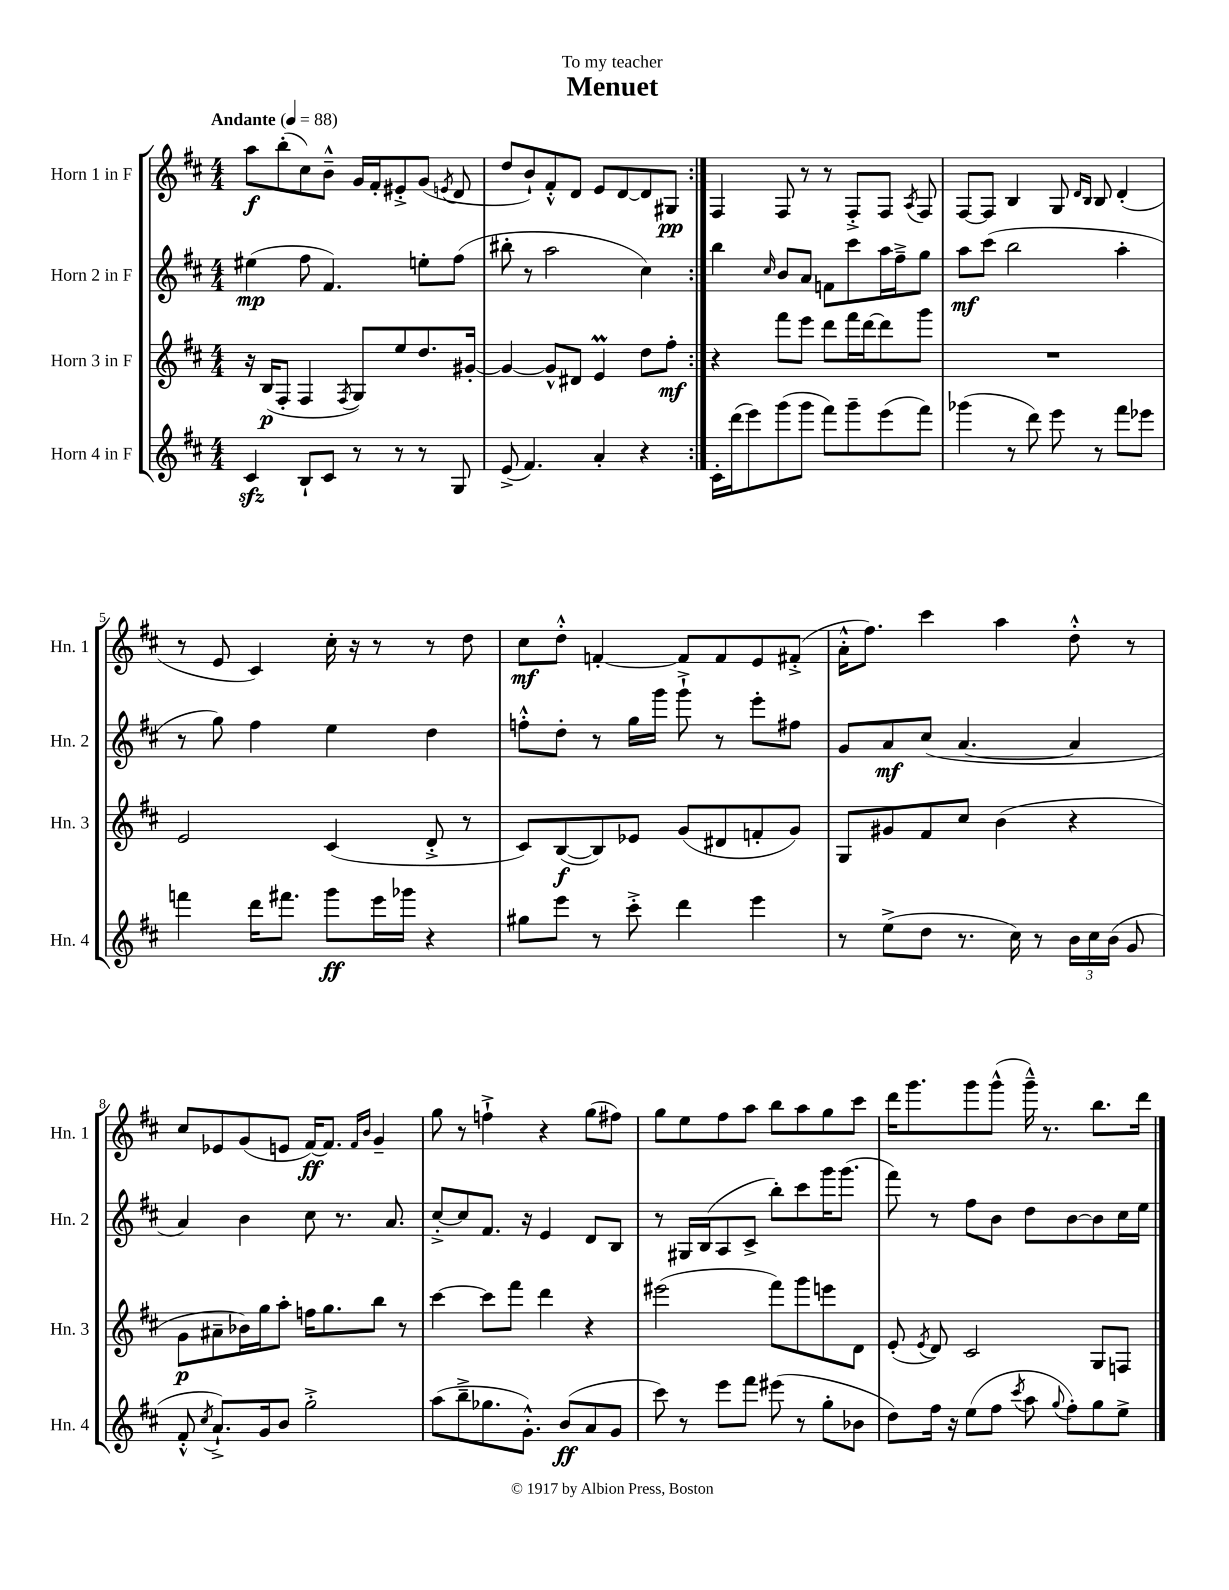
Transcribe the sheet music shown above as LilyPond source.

\header { title = "Menuet" dedication = "To my teacher" }
<<
\new StaffGroup <<
\new Staff = "s0" \with { instrumentName = "Horn 1 in F" shortInstrumentName = "Hn. 1" } {
    \clef treble \key d \major \numericTimeSignature \time 4/4 \tempo "Andante" 4 = 88
    \autoBeamOff \repeat volta 2 { a''8[\f b''8-.( cis''8) b'8]---^ g'16[ fis'16-. eis'8-.-> g'8]( \acciaccatura { e'8 } d'8 |
    d''8[ b'8-!) fis'8-.-^ d'8] e'8[ d'8~ d'8 gis8]\pp | }
    fis4 fis8 r8 r8 fis8[-.-> fis8] \acciaccatura { a8 } fis8 |
    fis8[~ fis8] b4 g8 \grace { d'16[ b16] } b8 d'4-.( |
    r8 e'8 cis'4) cis''16-. r16 r8 r8 d''8 |
    cis''8[\mf d''8]-.-^ f'4~-. f'8[ f'8 e'8 fis'8]-.->( |
    a'16[-.-^ fis''8.]) cis'''4 a''4 d''8-.-^ r8 |
    cis''8[ ees'8 g'8( e'8] fis'16[~\ff) fis'8.] \grace { fis'16[ b'16] } g'4-- |
    g''8 r8 f''4-!-> r4 g''8[( fis''8]) |
    g''8[ e''8 fis''8 a''8] b''8[ a''8 g''8 cis'''8] |
    d'''16[ g'''8. g'''8 g'''8]-^( g'''16---^) r8. b''8.[ d'''16] \bar "|." |
}
\new Staff = "s1" \with { instrumentName = "Horn 2 in F" shortInstrumentName = "Hn. 2" } {
    \clef treble \key d \major \numericTimeSignature \time 4/4
    \autoBeamOff \repeat volta 2 { eis''4\mp( fis''8 fis'4.) e''8[-. fis''8]( |
    bis''8-. r8 a''2 cis''4) | }
    b''4 \grace { cis''16 } b'8[ a'8] f'8[ cis'''8 a''16 fis''16---> g''8] |
    a''8[\mf cis'''8]( b''2 a''4-. |
    r8 g''8) fis''4 e''4 d''4 |
    f''8[-.-^ d''8]-. r8 g''16[ g'''16] g'''8-!-> r8 e'''8[-. fis''8] |
    g'8[ a'8\mf cis''8]( a'4.~ a'4 |
    a'4) b'4 cis''8 r8. a'8. |
    cis''8[~-.-> cis''8 fis'8.] r16 e'4 d'8[ b8] |
    r8 gis16[ b16( a8 cis'8]-> b''8[-.) cis'''8 g'''16 g'''8.]( |
    fis'''8) r8 fis''8[ b'8] d''8[ b'8~ b'8 cis''16 e''16] \bar "|." |
}
\new Staff = "s2" \with { instrumentName = "Horn 3 in F" shortInstrumentName = "Hn. 3" } {
    \clef treble \key d \major \numericTimeSignature \time 4/4
    \autoBeamOff \repeat volta 2 { r16 b16[\p( fis8]-. fis4 \acciaccatura { fis8 } g8[) e''8 d''8. gis'16]~-. |
    gis'4~ gis'8[-^ dis'8] e'4\prall d''8[ fis''8]-.\mf | }
    r4 fis'''8[ e'''8] d'''8[ fis'''16 d'''16~ d'''8 g'''8] |
    R1 |
    e'2 cis'4( d'8-.-> r8 |
    cis'8[) b8~\f( b8) ees'8] g'8[( dis'8 f'8-. g'8]) |
    g8[ gis'8 fis'8 cis''8] b'4( r4 |
    g'8[\p ais'8-- bes'16) g''16 a''8]-. f''16[ g''8. b''8] r8 |
    cis'''4~ cis'''8[ fis'''8] d'''4 r4 |
    eis'''2( fis'''8[) g'''8 e'''8 d'8] |
    e'8-.( \acciaccatura { e'8 } d'8) cis'2 g8[ f8] \bar "|." |
}
\new Staff = "s3" \with { instrumentName = "Horn 4 in F" shortInstrumentName = "Hn. 4" } {
    \clef treble \key d \major \numericTimeSignature \time 4/4
    \autoBeamOff \repeat volta 2 { cis'4\sfz b8[-! cis'8] r8 r8 r8 g8 |
    e'8->( fis'4.) a'4-. r4 | }
    cis'16[-. d'''16( e'''8) g'''8( g'''8] fis'''8[) g'''8-- e'''8( fis'''8]) |
    ges'''4( r8 d'''8) e'''8 r8 fis'''8[ ees'''8] |
    f'''4 d'''16[ fis'''8.] g'''8[\ff e'''16 ges'''16] r4 |
    gis''8[ e'''8] r8 cis'''8-.-> d'''4 e'''4 |
    r8 e''8[->( d''8] r8. cis''16) r8 \tuplet 3/2 { b'16[ cis''16 b'16]( } g'8 |
    fis'8-.-^ \acciaccatura { cis''8 } a'8.[-!->) g'16 b'8] g''2-.-> |
    a''8[( b''8---> ges''8. g'8.]-.-^) b'8[\ff( a'8 g'8] |
    cis'''8) r8 e'''8[ fis'''8] eis'''8( r8 g''8[-. bes'8] |
    d''8[) fis''16] r16 e''8[( fis''8] \acciaccatura { cis'''8 } a''8 \appoggiatura { g''8 } fis''8[-.) g''8 e''8]-> \bar "|." |
}
>>
>>
